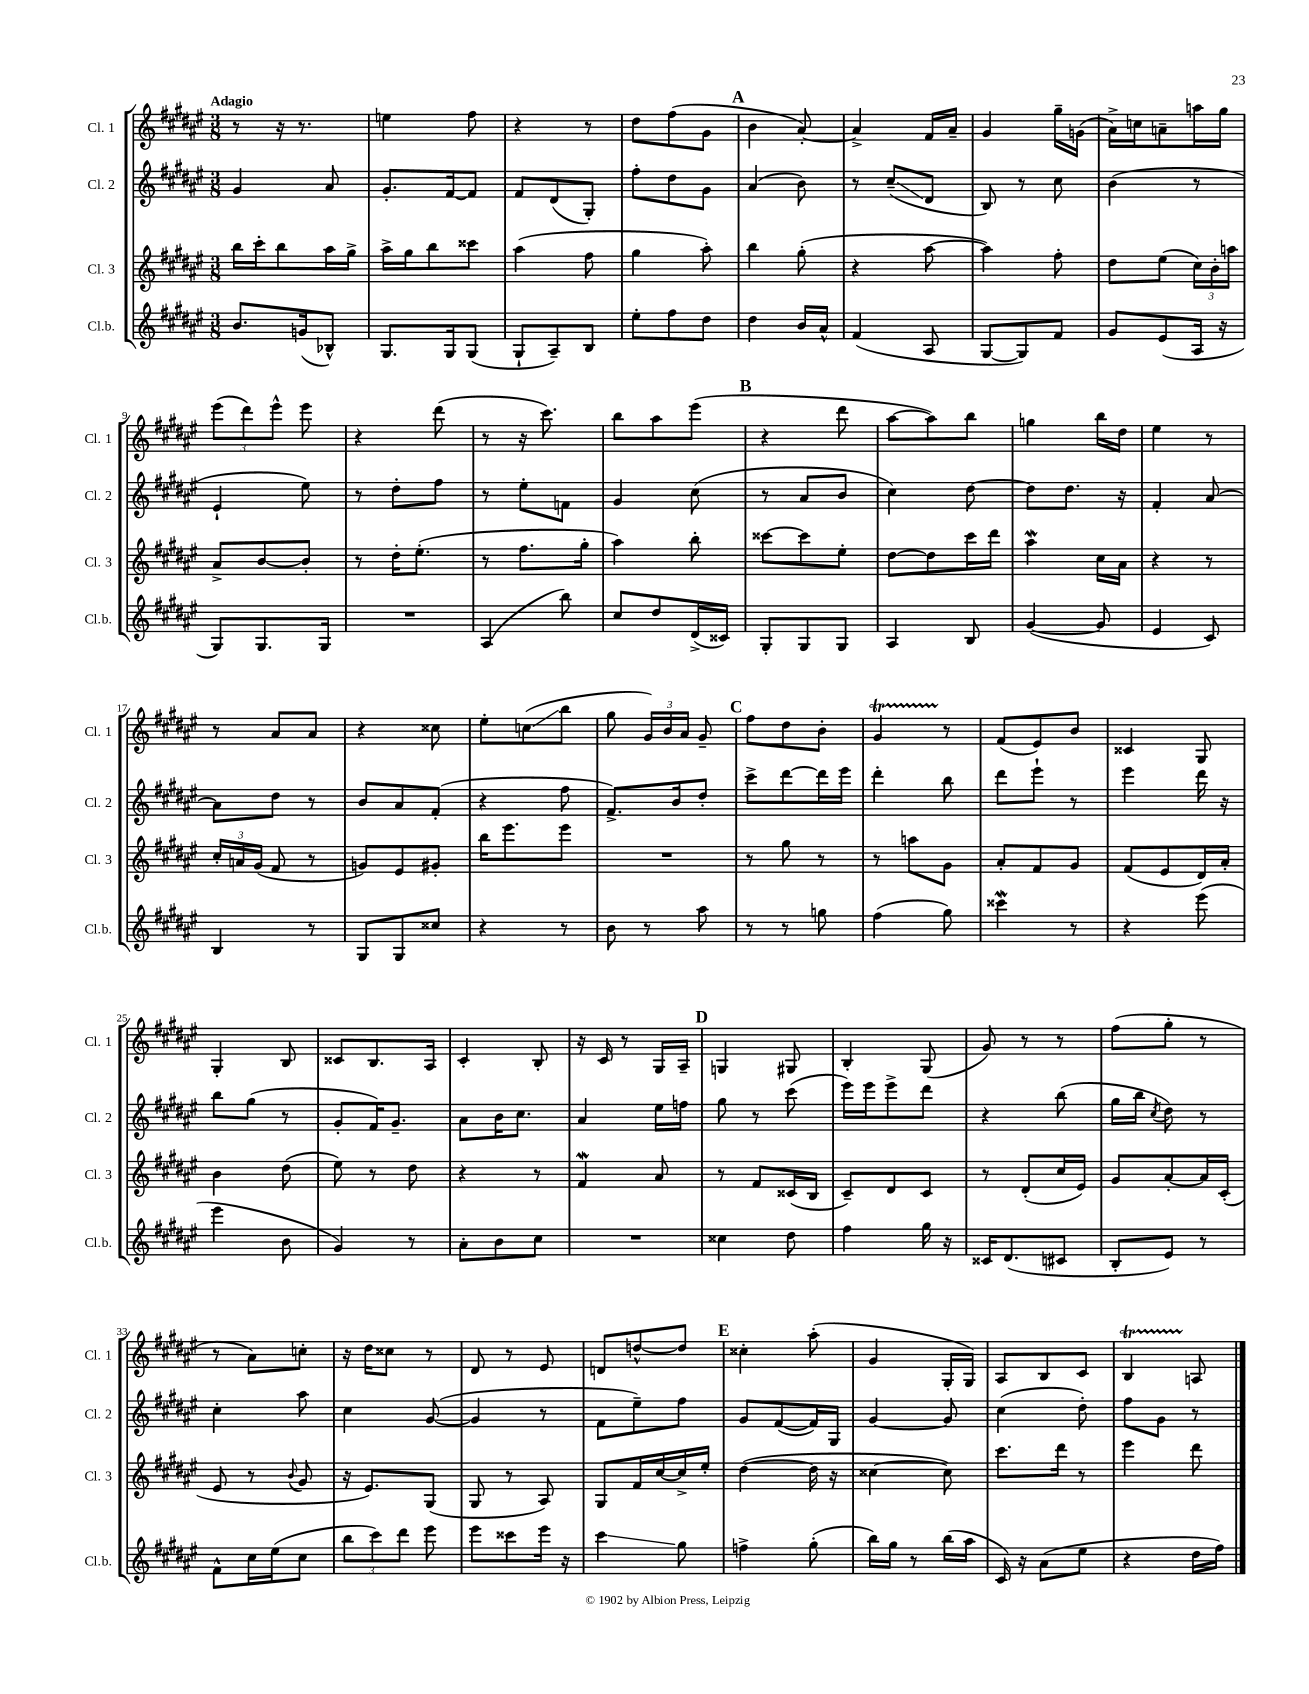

**kern	**kern	**kern	**kern
*staff4	*staff3	*staff2	*staff1
*clefG2	*clefG2	*clefG2	*clefG2
*k[f#c#g#d#a#e#]	*k[f#c#g#d#a#e#]	*k[f#c#g#d#a#e#]	*k[f#c#g#d#a#e#]
*M3/8	*M3/8	*M3/8	*M3/8
8.b/L	16bb\LL	4g#/	8r
.	16ccc#'\J	.	.
.	8bb\	.	16r
(16g/k	.	.	8.r
8B-^^/J)	16aa#\L	8a#/	.
.	16gg#^\JJ	.	.
=	=	=	=
8.G#/L	16aa#^\LL	8.g#'/L	4ee\
.	16gg#\J	.	.
.	8bb\	.	.
16G#/k	.	[16f#/k	.
(8G#/J	8ccc##\J	8f#/]J	8ff#\
=	=	=	=
8G#`/L	(4aa#\	8f#/L	4r
8A#~/)	.	(8d#/	.
8B/J	8ff#\	8G#'/J)	8r
=	=	=	=
8ee#'\L	4gg#\	8ff#'\L	8dd#\L
8ff#\	.	8dd#\	(8ff#\
8dd#\J	8aa#'\)	8g#\J	8g#\J
=	=	=	=
4dd#\	4bb\	(4a#/	4b\
16b/LL	(8gg#'\	8b\)	[8a#'/)
16a#^^/JJ	.	.	.
=	=	=	=
(4f#/	4r	8r	4a#^/]
.	.	(8cc#~/L	.
8A#/	[8aa#\	8d#/J	16f#/LL
.	.	.	16a#~/JJ
=	=	=	=
[8G#/L	4aa#\])	8B/)	4g#/
8G#/])	.	8r	.
8f#/J	8ff#'\	8cc#\	16gg#~\LL
.	.	.	(16g\JJ
=	=	=	=
8g#/L	8dd#\L	(4b\	16a#^\LL)
.	.	.	16cc\J
(8e#/	(8ee#\J	.	8a~\
16A#/Jk	24cc#\LL)	8r	16aa\L
.	24b'\	.	.
16r	.	.	16gg#\JJ
.	24aa\JJ	.	.
=	=	=	=
8G#/L)	8a#^/L	4e#`/	(12eee#\L
.	.	.	12ddd#\)
8.G#/	[8b/	.	.
.	.	.	12eee#^^\J
.	8b'/]J	8ee#\)	8eee#\
16G#/Jk	.	.	.
=	=	=	=
4.r	8r	8r	4r
.	16dd#'\LK	8dd#'\L	.
.	(8.ee#'\J	.	.
.	.	8ff#\J	(8ddd#\
=	=	=	=
(4A#/	8r	8r	8r
.	8.ff#\L	8ee#'\L	16r
.	.	.	8.ccc#\)
8bb\)	.	8f\J	.
.	16gg#'\Jk	.	.
=	=	=	=
8cc#/L	4aa#\)	4g#/	8bb\L
8dd#/	.	.	8aa#\
(16d#^/L	8bb'\	(8cc#\	(8eee#\J
16c##/JJ)	.	.	.
=	=	=	=
8G#'/L	[8ccc##\L	8r	4r
8G#/	8ccc##\]	8a#/L	.
8G#/J	8ee#'\J	8b/J	8ddd#\
=	=	=	=
4A#/	[8dd#\L	4cc#\)	[8aa#\L
.	8dd#\]	.	8aa#\])
8B/	16ccc#\L	[8dd#\	8bb\J
.	16ddd#\JJ	.	.
=	=	=	=
([4g#/	4aa#\	8dd#\]L	4gg\
.	.	8.dd#\J	.
8g#/]	16cc#\LL	.	16bb\LL
.	16a#\JJ	16r	16dd#\JJ
=	=	=	=
4e#/	4r	4f#'/	4ee#\
8c#/)	8r	[8a#/	8r
=	=	=	=
4B/	24cc#'/LL	8a#\]L	8r
.	24a/	.	.
.	(24g#/JJ	.	.
.	8f#/	8dd#\J	8a#/L
8r	8r	8r	8a#/J
=	=	=	=
8G#/L	8g/L)	8b/L	4r
8G#/	8e#/	8a#/	.
8cc##/J	8g#'/J	(8f#'/J	8cc##\
=	=	=	=
4r	16bb\LK	4r	8ee#'\L
.	8.eee#\	.	.
.	.	.	(8cc\
8r	8eee#\J	8ff#\	8bb\J
=	=	=	=
8b\	4.r	8.f#^/L)	8gg#\
8r	.	.	24g#/LL)
.	.	.	24b/
.	.	16b/k	.
.	.	.	24a#/JJ
8aa#\	.	8dd#'/J	8g#~/
=	=	=	=
8r	8r	8ccc#^\L	8ff#\L
8r	8gg#\	[8ddd#\	8dd#\
8gg\	8r	16ddd#\]L	8b'\J
.	.	16eee#\JJ	.
=	=	=	=
(4ff#\	8r	4ddd#'\	4g#/
.	8aa\L	.	.
8gg#\)	8g#\J	8bb\	8r
=	=	=	=
4ccc##\	8a#'/L	8ddd#\L	(8f#/L
.	8f#/	8eee#`\J	8e#/)
8r	8g#/J	8r	8b/J
=	=	=	=
4r	(8f#/L	4eee#\	4c##/
.	8e#/	.	.
(8eee#\	16d#/L)	16ddd#\	8G#/
.	16a#'/JJ	16r	.
=	=	=	=
4eee#\	4b\	8bb\L	4G#'/
.	.	(8gg#\J	.
8b\	(8dd#\	8r	8B/
=	=	=	=
4g#/)	8ee#\)	8g#'/L	8c##/L
.	8r	16f#/K)	8.B/
.	.	8.g#~/J	.
8r	8dd#\	.	.
.	.	.	16A#/Jk
=	=	=	=
8a#'\L	4r	8a#\L	4c#'/
8b\	.	16b\K	.
.	.	8.cc#\J	.
8cc#\J	8r	.	8B'/
=	=	=	=
4.r	4f#/	4a#/	16r
.	.	.	16c#/
.	.	.	8r
.	8a#/	16ee#\LL	16G#/LL
.	.	16ff\JJ	16A#~/JJ
=	=	=	=
4cc##\	8r	8gg#\	4G/
.	8f#/L	8r	.
8dd#\	(16c##/L	(8ccc#\	8G#/
.	16B/JJ	.	.
=	=	=	=
4ff#\	8c#~/L)	16eee#\LL)	4B'/
.	.	16eee#\J	.
.	8d#/	8eee#^\	.
16gg#\	8c#/J	8ddd#\J	(8G#/
16r	.	.	.
=	=	=	=
16c##/LK	8r	4r	8g#/)
(8.d#/	.	.	.
.	(8d#'/L	.	8r
8c#/J	16cc#/L	(8bb\	8r
.	16e#/JJ)	.	.
=	=	=	=
8B'/L	8g#/L	16gg#\LL	(8ff#\L
.	.	16bb\JJ	.
.	.	8qcc#/	.
8e#/J)	[8a#'/	8dd#\)	8gg#'\J
8r	16a#/]L	8r	8r
.	(16c#'/JJ	.	.
=	=	=	=
8f#^^\L	8e#/	4cc#'\	8r
16cc#\L	8r	.	8a#\L)
(16ee#\J	.	.	.
.	8qqb/	.	.
8cc#\J	8g#/	8aa#\	8cc'\J
=	=	=	=
12bb\L	16r	4cc#\	16r
.	8.e#/L)	.	16dd#\LK
12ccc#\)	.	.	.
.	.	.	8cc##\J
12ddd#\J	.	.	.
8eee#\	(8G#/J	([8g#/	8r
=	=	=	=
8eee#\L	8G#/	4g#/]	8d#/
8ccc##\	8r	.	8r
16eee#\Jk	8A#/)	8r	8e#/
16r	.	.	.
=	=	=	=
4ccc#\	8G#/L	8f#\L	8d/L
.	16f#/L	8ee#~\)	[8dd^^/
.	[16cc#/	.	.
8gg#\	16cc#^/]	8ff#\J	8dd/]J
.	16ee#'/JJ	.	.
=	=	=	=
4ff^\	([4dd#\	8g#/L	4cc##'\
.	.	([8f#/	.
(8gg#'\	16dd#\]	16f#/]L)	(8aa#'\
.	16r	16G#/JJ	.
=	=	=	=
16bb\LL)	[4cc##\	[4g#/	4g#/
16gg#\JJ	.	.	.
8r	.	.	.
(16bb\LL	8cc##\])	8g#/]	16G#'/LL
16aa#\JJ	.	.	16G#/JJ)
=	=	=	=
16c#/)	8.ccc#\L	(4cc#\	8A#/L
16r	.	.	.
(8a#\L	.	.	8B/
.	16ddd#\Jk	.	.
8ee#\J	8r	8dd#'\)	8c#/J
=	=	=	=
4r	4eee#\	8ff#\L	4B/
.	.	8g#\J	.
16dd#\LL	8ddd#\	8r	8A/
16ff#\JJ)	.	.	.
==	==	==	==
*-	*-	*-	*-
